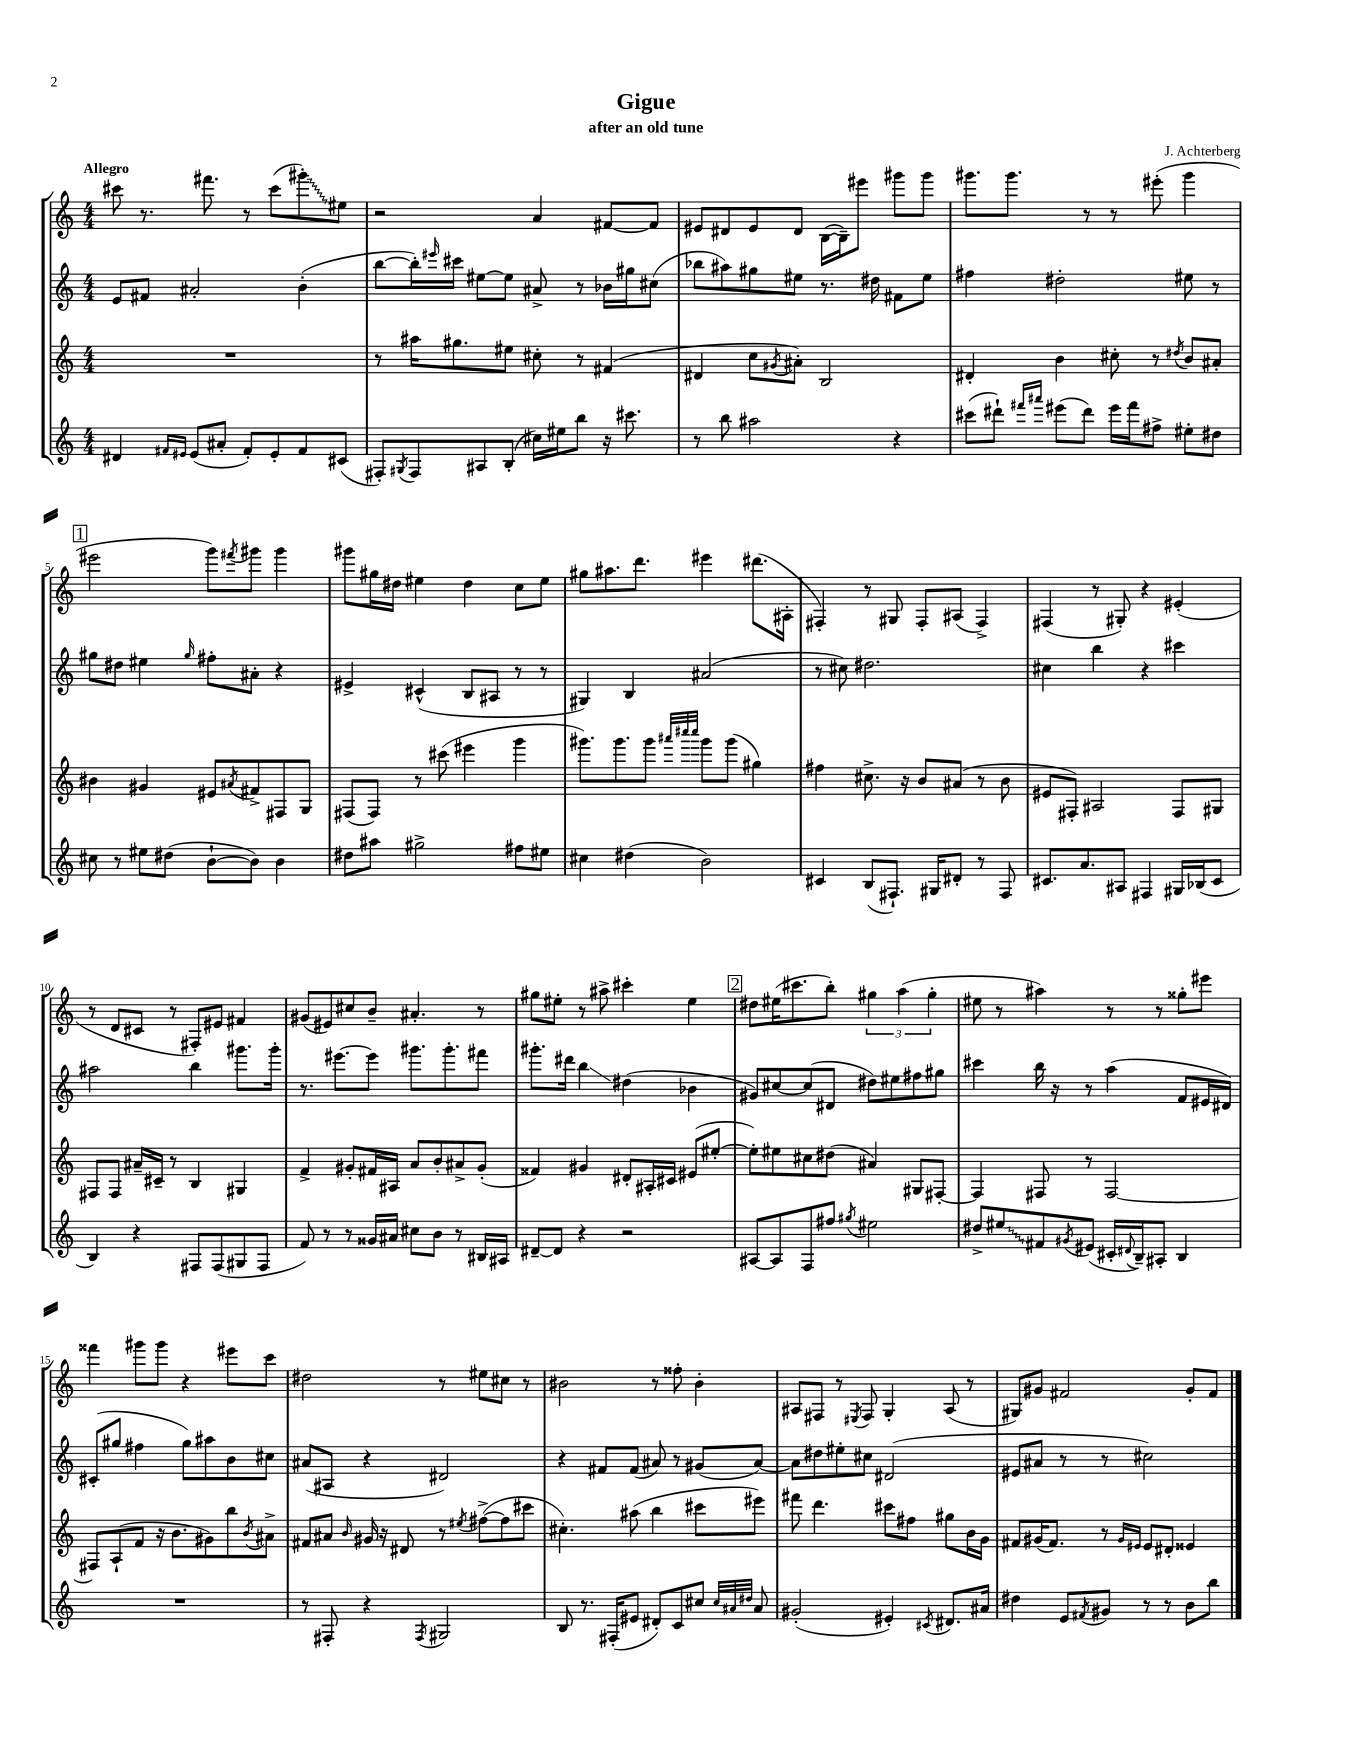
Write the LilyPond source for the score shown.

\header { title = "Gigue" composer = "J. Achterberg" subtitle = "after an old tune" }
<<
\new StaffGroup <<
\new Staff = "s0" {
    \clef treble \key c \major \numericTimeSignature \time 4/4 \tempo "Allegro"
    cis'''8 r8. fis'''8. r8 cis'''8( \once \override Glissando.style = #'zigzag gis'''8-.\glissando) eis''8 |
    r2 a'4 fis'8~ fis'8 |
    eis'8 dis'8 eis'8 dis'8 b16~( b16--) eis'''8 gis'''8 gis'''8 |
    gis'''8. gis'''8. r8 r8 eis'''8-.( gis'''4 |
    \mark \markup { \box "1" } eis'''2 g'''8) \acciaccatura { fis'''8 } gis'''8 gis'''4 |
    gis'''8 gis''16 dis''16 eis''4 dis''4 c''8 eis''8 |
    gis''8 ais''8. d'''8. eis'''4 dis'''8.( ais16-. |
    fis4-.) r8 gis8 fis8-. ais8( fis4->) |
    fis4( r8 gis8-.) r4 eis'4-.( |
    r8 d'8 cis'8 r8 fis8-.) eis'8 fis'4 |
    gis'8( eis'8) cis''8 b'8-- ais'4.-. r8 |
    gis''8 eis''8-. r8 ais''8-> cis'''4-. eis''4 |
    \mark \markup { \box "2" } dis''8 eis''16( cis'''8. b''8-.) \tuplet 3/2 { gis''4 a''4( gis''4-. } |
    eis''8 r8 ais''4) r8 r8 gisis''8-. eis'''8 |
    fisis'''4 gis'''8 gis'''8 r4 eis'''8 c'''8 |
    dis''2 r8 eis''8 cis''8 r8 |
    bis'2 r8 fisis''8-. bis'4-. |
    ais8 fis8 r8 \acciaccatura { eis8 } fis8 g4-. ais8( r8 |
    gis8) gis'8 fis'2 gis'8-. fis'8 \bar "|." |
}
\new Staff = "s1" {
    \clef treble \key c \major \numericTimeSignature \time 4/4
    e'8 fis'8 ais'2-. b'4-.( |
    b''8~ b''16-.) \grace { eis'''16 } cis'''16 eis''8~ eis''8 ais'8-> r8 bes'16 gis''16 cis''8( |
    bes''8 ais''8) gis''8 eis''8 r8. dis''16 fis'8 eis''8 |
    fis''4 dis''2-. eis''8 r8 |
    \mark \markup { \box "1" } gis''8 dis''8 eis''4 \grace { gis''16 } fis''8-. ais'8-. r4 |
    eis'4-> cis'4-^( b8 ais8 r8 r8 |
    gis4) b4 ais'2( |
    r8 cis''8) dis''2. |
    cis''4 b''4 r4 cis'''4 |
    ais''2 b''4 gis'''8. gis'''16-. |
    r8. eis'''8.~ eis'''8 gis'''8. gis'''8.-. fis'''8 |
    gis'''8.-. dis'''16 b''4\glissando dis''4( bes'4 |
    \mark \markup { \box "2" } gis'8) cis''8~ cis''8( dis'8 dis''8) eis''8 fis''8 gis''8 |
    cis'''4 b''16 r16 r8 a''4( f'8 eis'16 dis'16) |
    cis'8-.( gis''8 fis''4 gis''8) ais''8 b'8 cis''8 |
    ais'8( ais8 r4 dis'2) |
    r4 fis'8 fis'8( ais'8) r8 gis'8( ais'8~) |
    ais'8 dis''8 eis''8-. cis''8 dis'2( |
    eis'8 ais'8 r8 r8 cis''2) \bar "|." |
}
\new Staff = "s2" {
    \clef treble \key c \major \numericTimeSignature \time 4/4
    R1 |
    r8 ais''16 gis''8. eis''8 cis''8-. r8 fis'4( |
    dis'4 c''8 \acciaccatura { gis'8 } ais'8-.) b2 |
    dis'4-. b'4 cis''8-. r8 \acciaccatura { dis''8 } b'8 ais'8-. |
    \mark \markup { \box "1" } bis'4 gis'4 eis'8 \acciaccatura { ais'8 } fis'8-> fis8 g8 |
    fis8( fis8) r8 cis'''8( eis'''4 g'''4 |
    gis'''8.) gis'''8. gis'''8 \grace { ais'''32 cis''''32 cis''''32 } gis'''8 gis'''8( gis''4) |
    fis''4 cis''8.-> r16 b'8 ais'8( r8 b'8 |
    eis'8 fis8-.) ais2 fis8 gis8 |
    fis8 fis8 ais'16-- cis'16-- r8 b4 gis4 |
    f'4-> gis'8-. fis'16 ais16 a'8 b'8-. ais'8-> gis'8-.( |
    fisis'4) gis'4 dis'8-. ais16-. cis'16 eis'8( eis''8~-. |
    \mark \markup { \box "2" } eis''8-.) eis''8 cis''8 dis''8( ais'4) gis8 fis8~-. |
    fis4 fis8 r8 fis2~ |
    fis8 a8-!( f'8 r16 b'8. gis'8) b''8 \acciaccatura { b'8 } ais'8-> |
    fis'8 ais'8 \grace { b'16 } gis'16 r16 dis'8 r8 \acciaccatura { eis''8 } fis''8~->( fis''8 cis'''8 |
    cis''4.-.) ais''8( b''4 cis'''8 eis'''8) |
    fis'''8 d'''4. cis'''8 fis''8 gis''8 b'16 g'16 |
    fis'8 gis'16( fis'8.) r8 \grace { gis'16 eis'16 } eis'8 dis'8-. eisis'4 \bar "|." |
}
\new Staff = "s3" {
    \clef treble \key c \major \numericTimeSignature \time 4/4
    dis'4 \grace { fis'16 eis'16 } eis'8( ais'8-. fis'8-.) eis'8-. fis'8 cis'8( |
    fis8-.) \acciaccatura { gis8 } fis8 ais8 b8-.( cis''16) eis''16 b''8 r16 cis'''8. |
    r8 b''8 ais''2 r4 |
    cis'''8( dis'''8-!) \grace { fis'''16 ais'''16 } eis'''8( dis'''8) eis'''16 fis'''16 fis''8-> eis''8-. dis''8 |
    \mark \markup { \box "1" } cis''8 r8 eis''8 dis''8( b'8~-! b'8) b'4 |
    dis''8 ais''8 gis''2-> fis''8 eis''8 |
    cis''4 dis''4( b'2) |
    cis'4 b8( fis8.-!) gis16 dis'8-. r8 fis8 |
    cis'8. a'8. ais8 fis4 gis16 bes16( cis'8 |
    b4) r4 fis8 fis8( gis8 fis8 |
    f'8) r8 r8 gisis'16 ais'16 cis''8 b'8 r8 bis16 ais16 |
    dis'8~-- dis'8 r4 r2 |
    \mark \markup { \box "2" } ais8~ ais8 f8 fis''8 \acciaccatura { gis''8 } eis''2 |
    dis''8-> \once \override Glissando.style = #'zigzag eis''8\glissando fis'8 \acciaccatura { gis'8 } eis'8( cis'16-. \appoggiatura { dis'8 } b16--) ais8-. b4 |
    R1 |
    r8 fis8-. r4 \acciaccatura { fis8 } gis2 |
    b8 r8. fis16-.( eis'8 dis'8-.) c'8 cis''8 \grace { cis''32 ais'32 dis''32 } ais'8 |
    gis'2-.( eis'4-.) \acciaccatura { cis'8 } dis'8. ais'16 |
    dis''4 e'8 \acciaccatura { fis'8 } gis'8 r8 r8 b'8 b''8 \bar "|." |
}
>>
>>
